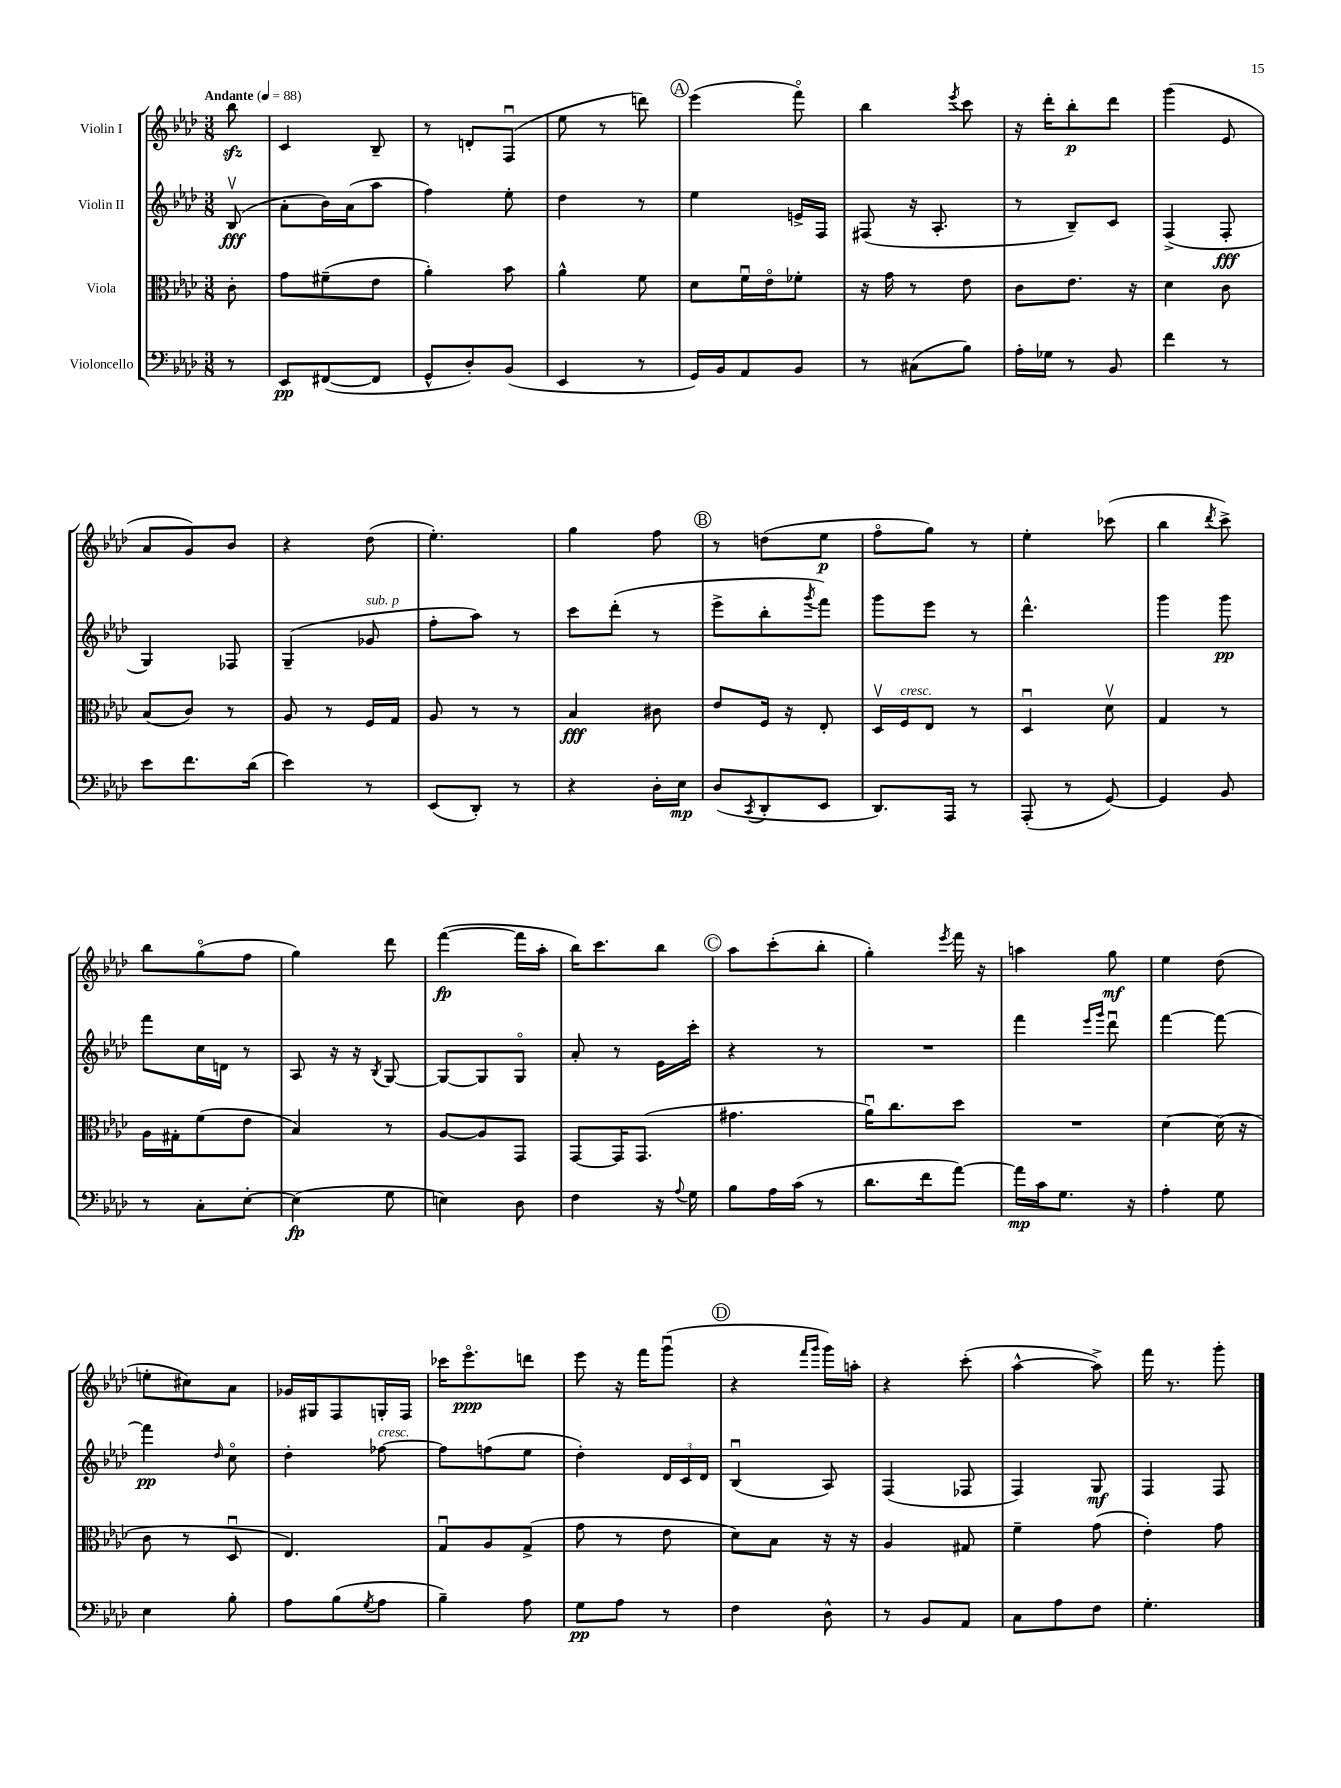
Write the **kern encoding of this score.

**kern	**dynam	**kern	**dynam	**kern	**dynam	**kern	**dynam
*part4	*part4	*part3	*part3	*part2	*part2	*part1	*part1
*staff4	*staff4	*staff3	*staff3	*staff2	*staff2	*staff1	*staff1
*I"Violoncello	*	*I"Viola	*	*I"Violin II	*	*I"Violin I	*
*clefF4	*	*clefC3	*	*clefG2	*	*clefG2	*
*k[b-e-a-d-]	*	*k[b-e-a-d-]	*	*k[b-e-a-d-]	*	*k[b-e-a-d-]	*
*M3/8	*	*M3/8	*	*M3/8	*	*M3/8	*
*MM88	*	*MM88	*	*MM88	*	*MM88	*
=	=	=	=	=	=	=	=
!	!	!	!	!	!	!LO:TX:a:B:t=Andante	!
8r	.	8c'\	.	(8B-v/	fff	8bb-zz\	.
=1	=1	=1	=1	=1	=1	=1	=1
8EE-/L	pp	8g\L	.	8a-'\L	.	4c/	.
([8FF#X/	.	(8f#X~\	.	16b-\L)	.	.	.
.	.	.	.	(16a-\J	.	.	.
8FF#/J]	.	8e-\J	.	8aa-\J	.	8B-~/	.
=2	=2	=2	=2	=2	=2	=2	=2
8GG^^/L	.	4a-'\)	.	4ff\)	.	8r	.
8D-'/)	.	.	.	.	.	8dn'/L	.
(8BB-/J	.	8b-\	.	8ee-'\	.	(8Fu/J	.
=3	=3	=3	=3	=3	=3	=3	=3
4EE-/	.	4a-^^\	.	4dd-\	.	8ee-\	.
.	.	.	.	.	.	8r	.
8r	.	8f\	.	8r	.	8dddn\)	.
!!LO:REH:place=s1:t=A
=4	=4	=4	=4	=4	=4	=4	=4
16GG/LL)	.	8d-\L	.	4ee-\	.	(4eee-\	.
16BB-/J	.	.	.	.	.	.	.
8AA-/	.	16fu\L	.	.	.	.	.
.	.	16e-\J	.	.	.	.	.
8BB-/J	.	8f-X'\J	.	16en^/LL	.	8fff\)	.
.	.	.	.	16F/JJ	.	.	.
=5	=5	=5	=5	=5	=5	=5	=5
8r	.	16r	.	(8F#X/	.	4bb-\	.
.	.	16g\	.	.	.	.	.
(8C#X\L	.	8r	.	16r	.	.	.
.	.	.	.	8.A-'/	.	.	.
.	.	.	.	.	.	8qeee-/	.
8B-\J)	.	8e-\	.	.	.	8ccc\	.
=6	=6	=6	=6	=6	=6	=6	=6
16A-'\LL	.	8c\L	.	8r	.	16r	.
16G-X\JJ	.	.	.	.	.	16ddd-'\KL	.
8r	.	8.e-\J	.	8B-~/L)	.	8bb-'\	p
8BB-/	.	.	.	8c/J	.	8ddd-\J	.
.	.	16r	.	.	.	.	.
=7	=7	=7	=7	=7	=7	=7	=7
4f\	.	4d-\	.	(4F^/	.	(4ggg\	.
8r	.	8c\	.	8F'/	fff	8e-/	.
!!LO:LB:g=z
=8	=8	=8	=8	=8	=8	=8	=8
8e-\L	.	(8B-/L	.	4G/)	.	8a-/L	.
8.f\	.	8c/J)	.	.	.	8g/)	.
.	.	8r	.	8F-X/	.	8b-/J	.
(16d-\Jk	.	.	.	.	.	.	.
=9	=9	=9	=9	=9	=9	=9	=9
4e-\)	.	8A-/	.	(4G~/	.	4r	.
.	.	8r	.	.	.	.	.
!	!	!	!	!LO:TX:a:i:t=sub. p	!	!	!
8r	.	16F/LL	.	8g-X/	.	(8dd-\	.
.	.	16G/JJ	.	.	.	.	.
=10	=10	=10	=10	=10	=10	=10	=10
(8EE-/L	.	8A-/	.	8ff'\L	.	4.ee-'\)	.
8DD-'/J)	.	8r	.	8aa-\J)	.	.	.
8r	.	8r	.	8r	.	.	.
=11	=11	=11	=11	=11	=11	=11	=11
4r	.	4B-/	fff	8ccc\L	.	4gg\	.
.	.	.	.	(8ddd-'\J	.	.	.
16D-'\LL	.	8c#X\	.	8r	.	8ff\	.
16E-\JJ	mp	.	.	.	.	.	.
!!LO:REH:place=s1:t=B
=12	=12	=12	=12	=12	=12	=12	=12
(8D-/L	.	8e-/L	.	8eee-^\L	.	8r	.
8qCC/	.	.	.	.	.	.	.
8DD-'/	.	16F/Jk	.	8bb-'\	.	(8ddn\L	.
.	.	16r	.	.	.	.	.
.	.	.	.	8qggg/	.	.	.
8EE-/J	.	8E-'/	.	8fff\J)	.	8ee-\J	p
=13	=13	=13	=13	=13	=13	=13	=13
8.DD-/L)	.	16D-v/LL	.	8ggg\L	.	8ff\L	.
!	!	!LO:TX:a:i:t=cresc.	!	!	!	!	!
.	.	16F/J	.	.	.	.	.
.	.	8E-/J	.	8eee-\J	.	8gg\J)	.
16AAA-/Jk	.	.	.	.	.	.	.
8r	.	8r	.	8r	.	8r	.
=14	=14	=14	=14	=14	=14	=14	=14
(8AAA-'/	.	4D-u/	.	4.ddd-^^\	.	4ee-'\	.
8r	.	.	.	.	.	.	.
[8GG/)	.	8d-v\	.	.	.	(8ccc-X\	.
=15	=15	=15	=15	=15	=15	=15	=15
4GG/]	.	4G/	.	4ggg\	.	4bb-\	.
.	.	.	.	.	.	8qddd-/	.
8BB-/	.	8r	.	8ggg\	pp	8ccc^\)	.
!!LO:LB:g=z
=16	=16	=16	=16	=16	=16	=16	=16
8r	.	16A-\LL	.	8fff\L	.	8bb-\L	.
.	.	16G#X'\J	.	.	.	.	.
8C'\L	.	(8f\	.	16cc\L	.	(8gg\	.
.	.	.	.	16dn\JJ	.	.	.
[8E-'\J	.	8e-\J	.	8r	.	8ff\J	.
=17	=17	=17	=17	=17	=17	=17	=17
(4E-\]	fp	4B-/)	.	8A-/	.	4gg\)	.
.	.	.	.	16r	.	.	.
.	.	.	.	16r	.	.	.
.	.	.	.	8qB-/	.	.	.
8G\	.	8r	.	[8G/	.	8ddd-\	.
=18	=18	=18	=18	=18	=18	=18	=18
4En\)	.	[8A-/L	.	8G/L_	.	([4fff\	fp
.	.	8A-/]	.	8G/]	.	.	.
8D-\	.	8GG/J	.	8G/J	.	16fff\LL]	.
.	.	.	.	.	.	16aa-'\JJ	.
=19	=19	=19	=19	=19	=19	=19	=19
4F\	.	[8GG/L	.	8a-'/	.	16bb-\KL)	.
.	.	.	.	.	.	8.ccc\	.
.	.	16GG/K]	.	8r	.	.	.
.	.	(8.GG/J	.	.	.	.	.
16r	.	.	.	16e-\LL	.	8bb-\J	.
8qqA-/	.	.	.	.	.	.	.
16G\	.	.	.	16ccc'\JJ	.	.	.
!!LO:REH:place=s1:t=C
=20	=20	=20	=20	=20	=20	=20	=20
8B-\L	.	4.g#X\	.	4r	.	8aa-\L	.
16A-\L	.	.	.	.	.	(8ccc'\	.
(16c\JJ	.	.	.	.	.	.	.
8r	.	.	.	8r	.	8bb-'\J	.
=21	=21	=21	=21	=21	=21	=21	=21
8.d-\L	.	16a-u\KL)	.	4.r	.	4gg'\)	.
.	.	8.cc\	.	.	.	.	.
16f\k	.	.	.	.	.	.	.
.	.	.	.	.	.	8qeee-/	.
[8a-\J)	.	8dd-\J	.	.	.	16fff\	.
.	.	.	.	.	.	16r	.
=22	=22	=22	=22	=22	=22	=22	=22
16a-\LL]	mp	4.r	.	4fff\	.	4aan\	.
16c\J	.	.	.	.	.	.	.
8.G\J	.	.	.	.	.	.	.
.	.	.	.	16qqeee-/LL	.	.	.
.	.	.	.	16qqggg/JJ	.	.	.
.	.	.	.	8ddd-u\	.	8gg\	mf
16r	.	.	.	.	.	.	.
=23	=23	=23	=23	=23	=23	=23	=23
4A-'\	.	[4d-\	.	[4fff\	.	4ee-\	.
8G\	.	(16d-\]	.	8fff\_	.	(8dd-\	.
.	.	16r	.	.	.	.	.
!!LO:LB:g=z
=24	=24	=24	=24	=24	=24	=24	=24
4E-\	.	8c\	.	4fff\]	pp	8een'\L	.
.	.	8r	.	.	.	8cc#X\)	.
.	.	.	.	16qqdd-/	.	.	.
8B-'\	.	8D-u/	.	8cc\	.	8a-\J	.
=25	=25	=25	=25	=25	=25	=25	=25
8A-\L	.	4.E-/)	.	4dd-'\	.	16g-X/LL	.
.	.	.	.	.	.	16G#X/J	.
(8B-\	.	.	.	.	.	8F/	.
8qG/	.	.	.	.	.	.	.
!	!	!	!	!LO:TX:a:i:t=cresc.	!	!	!
8A-\J	.	.	.	[8ff-X\	.	16Gn'/L	.
.	.	.	.	.	.	16F/JJ	.
=26	=26	=26	=26	=26	=26	=26	=26
4B-~\)	.	8Gu/L	.	8ff-\L]	.	16ccc-X\KL	.
.	.	.	.	.	.	8.eee-\	ppp
.	.	8A-/	.	(8ffn\	.	.	.
8A-\	.	(8G^/J	.	8ee-\J	.	8dddn\J	.
=27	=27	=27	=27	=27	=27	=27	=27
8G\L	pp	8g\	.	4dd-'\)	.	8eee-\	.
8A-\J	.	8r	.	.	.	16r	.
.	.	.	.	.	.	16fff\KL	.
8r	.	8e-\	.	24d-/LL	.	(8gggu\J	.
.	.	.	.	24c/	.	.	.
.	.	.	.	24d-/JJ	.	.	.
!!LO:REH:place=s1:t=D
=28	=28	=28	=28	=28	=28	=28	=28
4F\	.	8d-\L)	.	(4B-u/	.	4r	.
.	.	8B-\J	.	.	.	.	.
.	.	.	.	.	.	16qqfff/LL	.
.	.	.	.	.	.	16qqggg/JJ	.
8D-^^\	.	16r	.	8A-/)	.	16ggg\LL)	.
.	.	16r	.	.	.	16aan'\JJ	.
=29	=29	=29	=29	=29	=29	=29	=29
8r	.	4A-/	.	(4F/	.	4r	.
8BB-/L	.	.	.	.	.	.	.
8AA-/J	.	8G#X/	.	8F-X/	.	(8ccc'\	.
=30	=30	=30	=30	=30	=30	=30	=30
8C\L	.	4f~\	.	4F/)	.	[4aa-^^\	.
8A-\	.	.	.	.	.	.	.
8F\J	.	(8g\	.	8G/	mf	8aa-^\])	.
=31	=31	=31	=31	=31	=31	=31	=31
4.G'\	.	4e-'\)	.	4F/	.	16fff\	.
.	.	.	.	.	.	8.r	.
.	.	8g\	.	8F/	.	8ggg'\	.
==	==	==	==	==	==	==	==
*-	*-	*-	*-	*-	*-	*-	*-
